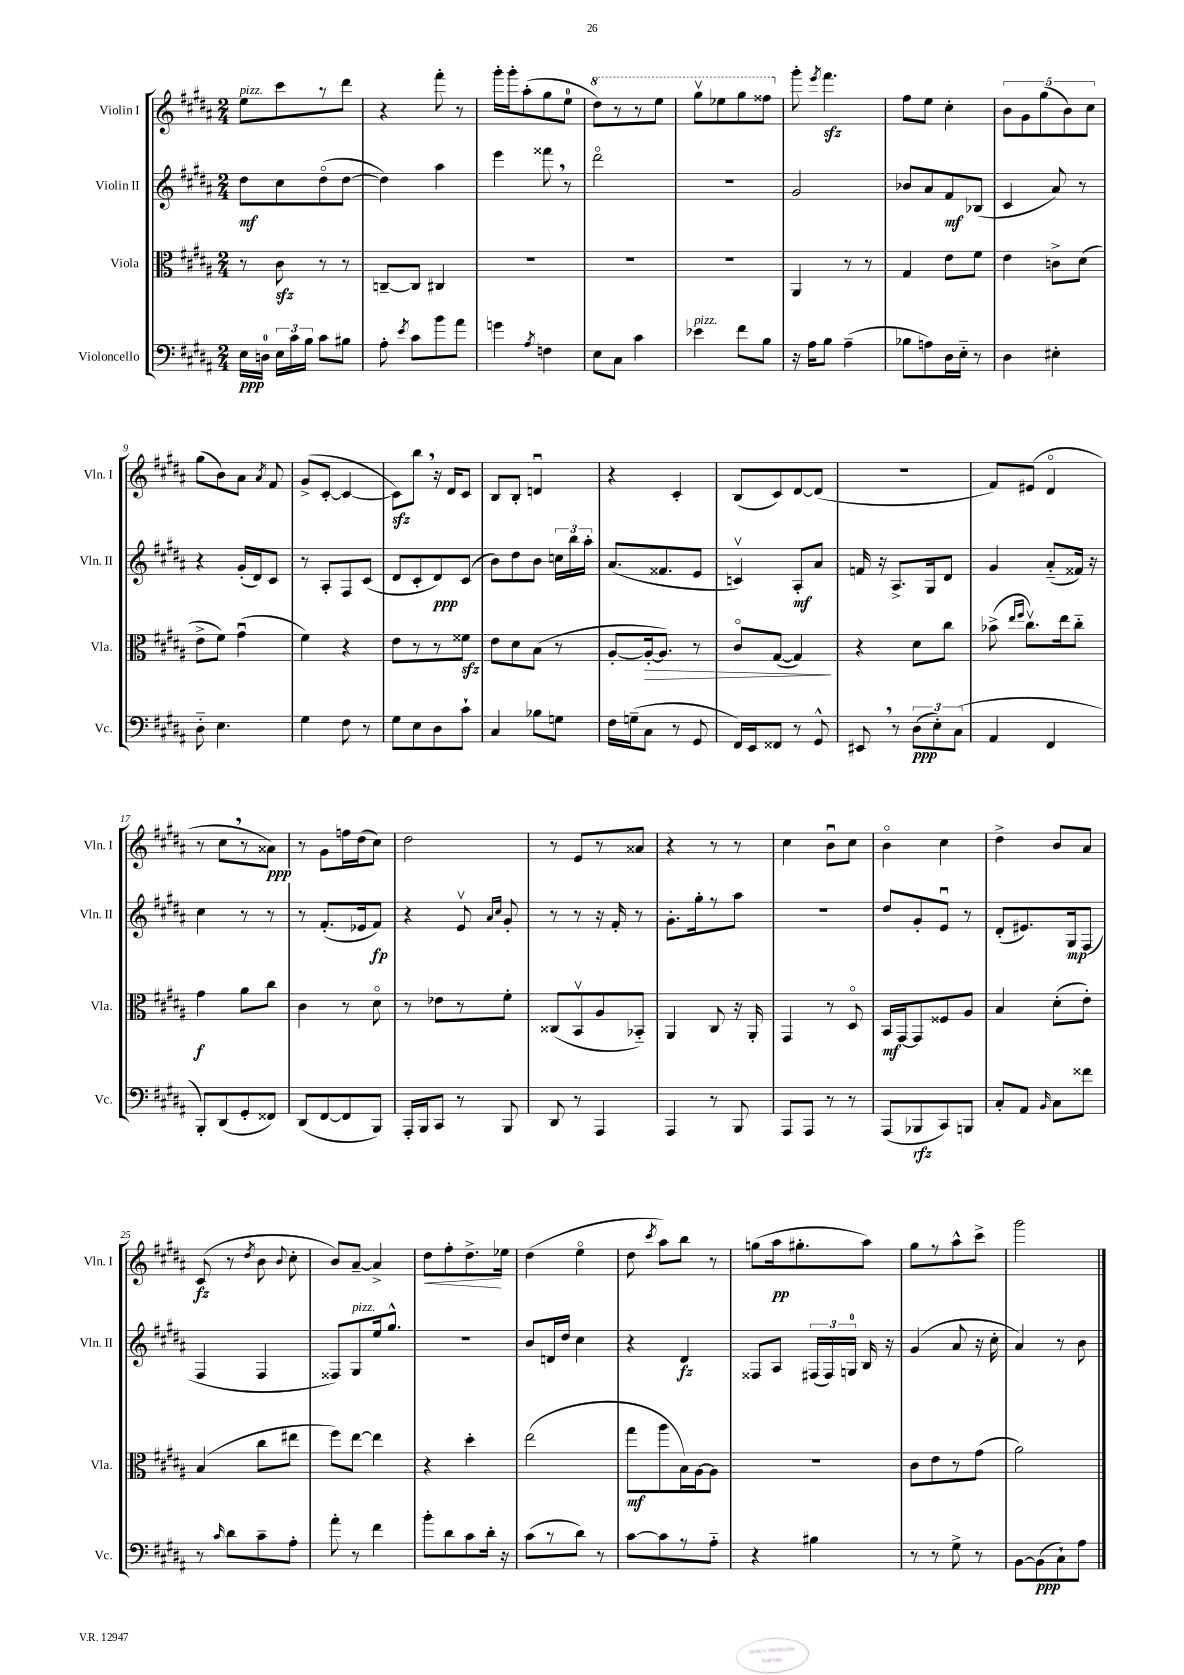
<<
\new StaffGroup <<
\new Staff = "s0" \with { instrumentName = "Violin I" shortInstrumentName = "Vln. I" } {
    \clef treble \key b \major \numericTimeSignature \time 2/4
    \autoBeamOff e''8[^\markup { \italic "pizz." } cis'''8 r8 dis'''8] |
    r4 fis'''8-. r8 |
    gis'''16[-. gis'''16-. ais''8-.( gis''8 e''8]-0 |
    \ottava #1 dis'''8[) r8 r8 e'''8] |
    gis'''8[\upbow ees'''8 gis'''8 fisis'''8] \ottava #0 |
    gis'''8-. \acciaccatura { e'''8 } fis'''4.\sfz |
    fis''8[ e''8] cis''4-. |
    \tuplet 5/4 { b'8[ gis'8 gis''8( b'8) cis''8] } |
    gis''8[( b'8) ais'8] \acciaccatura { ais'8 } fis'8 |
    gis'8[->( cis'8]~-. cis'4~ |
    cis'8[\sfz) b''8] \breathe r16 dis'16[ cis'8] |
    b8[ b8]-. d'4\downbow |
    r4 cis'4-. |
    b8[( cis'8) dis'8~ dis'8]( |
    r2 |
    fis'8[) eis'8]( dis'4\flageolet |
    r8 cis''8[ \breathe r8 aisis'8]\ppp) |
    r8 gis'8[ f''16 dis''16( cis''8]) |
    dis''2 |
    r8 e'8[ r8 aisis'8] |
    r4 r8 r8 |
    cis''4 b'8[\downbow cis''8] |
    b'4\flageolet cis''4 |
    dis''4-> b'8[ ais'8] |
    cis'8\fz( r8 \acciaccatura { dis''8 } b'8 \appoggiatura { b'8 } cis''8-. |
    b'8[) ais'8]~-- ais'4-> |
    dis''8[\< fis''8-. dis''8.->\! ees''16] |
    dis''4( e''4\flageolet |
    dis''8 \acciaccatura { cis'''8 } ais''8[) b''8] r8 |
    g''8[( ais''16\pp gis''8.-. ais''8]) |
    gis''8[ r8 ais''8-^ cis'''8]-> |
    gis'''2 \bar "|." |
}
\new Staff = "s1" \with { instrumentName = "Violin II" shortInstrumentName = "Vln. II" } {
    \clef treble \key b \major \numericTimeSignature \time 2/4
    \autoBeamOff dis''8[\mf cis''8 dis''8\flageolet( dis''8]~ |
    dis''4) ais''4 |
    e'''4 fisis'''8 \breathe r8 |
    dis'''2\flageolet |
    R2 |
    gis'2 |
    bes'8[ ais'8 fis'8\mf bes8]( |
    cis'4 ais'8) r8 |
    r4 gis'16[-.( dis'16) cis'8] |
    r8 ais8[-. fis8 cis'8]( |
    dis'8[ cis'8-. dis'8\ppp) cis'8]( |
    b'8[) dis''8 b'8] \tuplet 3/2 { c''16[ b''16 ais''16]-. } |
    ais'8.[( fisis'8. e'8] |
    c'4\upbow) ais8[-.\mf ais'8] |
    f'16 r16 ais8.[-> gis16 dis'8] |
    gis'4 ais'8[-_( fisis'16]) r16 |
    cis''4 r8 r8 |
    r8 fis'8.[-.( ees'16 fis'8]\fp) |
    r4 e'8\upbow \grace { ais'16[ cis''16] } gis'8-. |
    r8 r8 r16 fis'16-. r8 |
    gis'8.[-. gis''16-. r8 ais''8] |
    R2 |
    dis''8[ gis'8-. e'8]\downbow r8 |
    dis'8[-.( eis'8.) gis16\mp fis8]( |
    fis4 fis4 |
    fisis8[) gis8^\markup { \italic "pizz." } e''16 gis''8.]-^ |
    R2 |
    b'8[ d'16 dis''16] cis''4 |
    r4 dis'4\fz |
    fisis8[ ais8] \tuplet 3/2 { fis16[( fis16) g16]-0 } b16 r16 |
    gis'4( ais'8 r16 cis''16-. |
    ais'4) r8 b'8 \bar "|." |
}
\new Staff = "s2" \with { instrumentName = "Viola" shortInstrumentName = "Vla." } {
    \clef alto \key b \major \numericTimeSignature \time 2/4
    \autoBeamOff r8 cis'8\sfz r8 r8 |
    c8[~-- c8] cis4 |
    R2 |
    R2 |
    R2 |
    ais,4 r8 r8 |
    gis4 e'8[ fis'8] |
    e'4 c'8[-> dis'8]( |
    e'8[-> fis'8]) gis'4\downbow( |
    fis'4) r4 |
    e'8[ r8 r8 fisis'8]\sfz |
    e'8[ dis'8 b8]( r8 |
    ais8[~-. ais16~-.\> ais8.]) r8 |
    cis'8[\flageolet gis8]~( gis4\!) |
    r4 dis'8[ cis''8] |
    bes'8->( \grace { e''16[ fis''16] } cis''8.[\upbow) e''16 cis''8]-_ |
    gis'4\f ais'8[ cis''8] |
    cis'4 r8 dis'8\flageolet |
    r8 ees'8[ r8 fis'8]-. |
    cisis8[( b,8\upbow ais8 bes,8]-_) |
    ais,4 cis8 r16 ais,16-. |
    gis,4 r8 dis8\flageolet |
    b,16[\mf gis,16~ gis,8 fisis8 ais8] |
    b4 dis'8[-.( e'8]-.) |
    b4( cis''8[ eis''8] |
    fis''8[) e''8]~ e''4 |
    r4 dis''4-. |
    e''2( |
    gis''8[\mf ais''8 b16) ais16~ ais8] |
    R2 |
    cis'8[ e'8 r8 gis'8]( |
    ais'2) \bar "|." |
}
\new Staff = "s3" \with { instrumentName = "Violoncello" shortInstrumentName = "Vc." } {
    \clef bass \key b \major \numericTimeSignature \time 2/4
    \autoBeamOff e16[\ppp d16]-0 \tuplet 3/2 { e16[ cis'16 b16] } cis'8[ bis8] |
    ais8-. \acciaccatura { e'8 } cis'8[ b'8 ais'8] |
    g'4 \acciaccatura { ais8 } f4 |
    e8[ cis8] cis'4 |
    ees'4^\markup { \italic "pizz." } fis'8[ b8] |
    r16 ais16[ b8] ais4--( |
    bes8[ a8) dis16 e16]-_ r8 |
    dis4 eis4-. |
    dis8-_ e4. |
    gis4 fis8 r8 |
    gis8[ e8 dis8 cis'8]-! |
    cis4 bes8[ g8] |
    fis16[ g16--( cis8] r8 gis,8 |
    fis,16[) e,16 fisis,8] r8 gis,8-^ |
    eis,8 \breathe r8 \tuplet 3/2 { dis8[\ppp( e8-.) cis8]( } |
    ais,4 fis,4 |
    b,,8[-.) dis,8( gis,8-. fisis,8]) |
    dis,8[( fis,8~ fis,8 b,,8]) |
    ais,,16[-. b,,16 cis,8] r8 b,,8 |
    dis,8 r8 ais,,4 |
    ais,,4 r8 b,,8 |
    ais,,8[ ais,,8] r8 r8 |
    ais,,8[( bes,,8\rfz cis,8) b,,8] |
    cis8[-. ais,8] \grace { b,16 } cis8[ fisis'8] |
    r8 \grace { cis'16 } dis'8[ cis'8-- ais8]-. |
    ais'8-. r8 fis'4 |
    b'8[-. dis'8 cis'8 dis'16]-. r16 |
    cis'8[( r8 dis'8]) r8 |
    cis'8[~ cis'8 r8 ais8]-_ |
    r4 bis4 |
    r8 r8 gis8-> r8 |
    b,8[~ b,8\ppp( cis8-!) ais8] \bar "|." |
}
>>
>>
